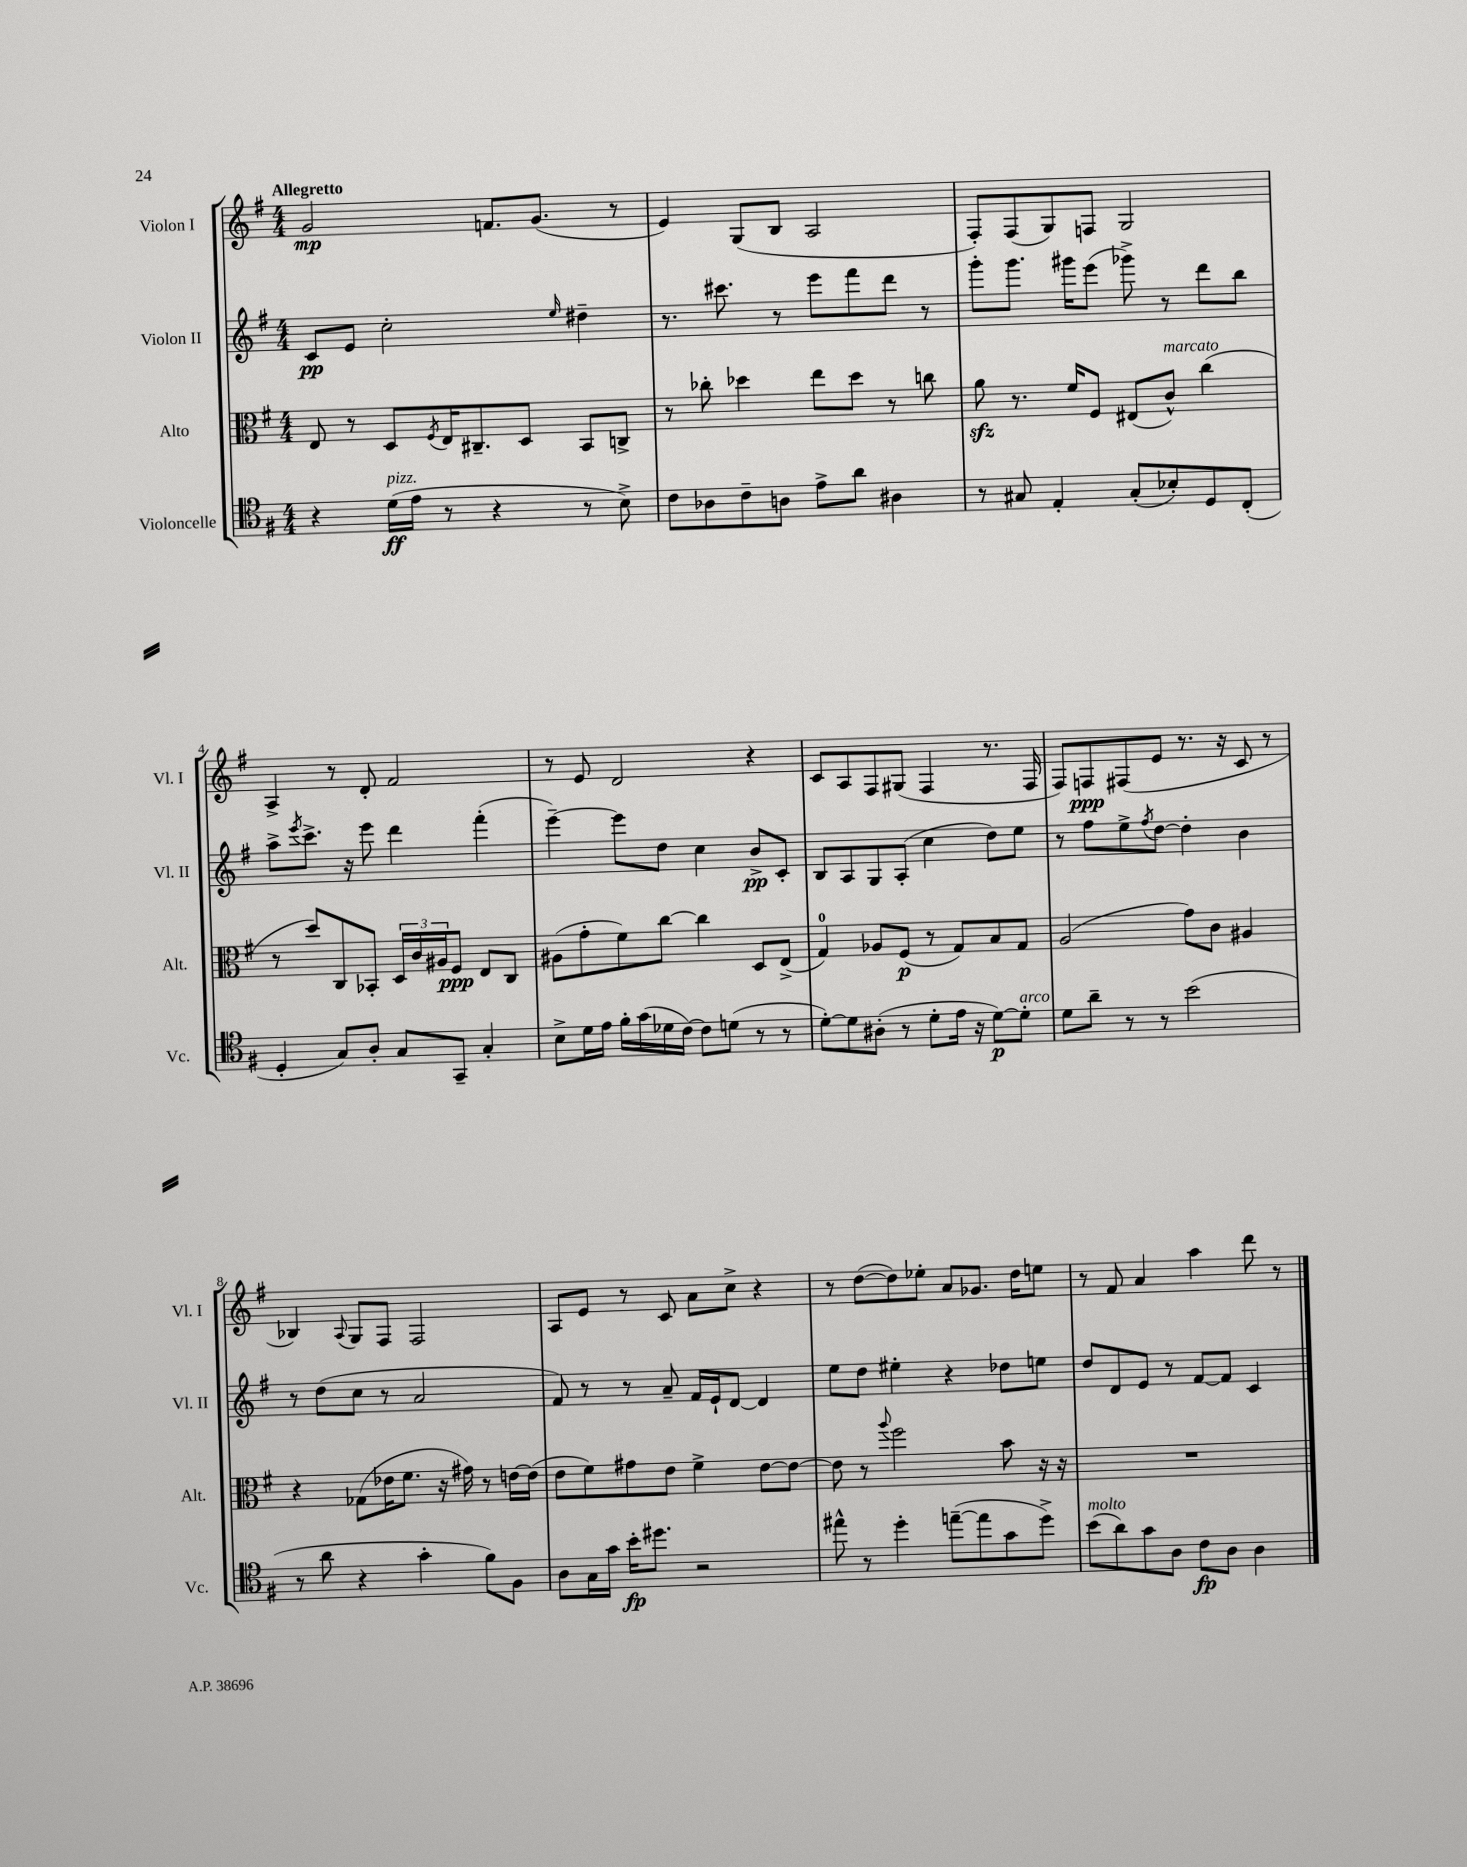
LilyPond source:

<<
\new StaffGroup <<
\new Staff = "s0" \with { instrumentName = "Violon I" shortInstrumentName = "Vl. I" } {
    \clef treble \key g \major \numericTimeSignature \time 4/4 \tempo "Allegretto"
    g'2\mp f'8. g'8.( r8 |
    e'4) g8( b8 a2 |
    fis8-.) fis8( g8) f8 g2 |
    a4-> r8 d'8-. fis'2 |
    r8 e'8 d'2 r4 |
    c'8 a8 fis8 gis8( fis4 r8. fis16 |
    fis8) f8\ppp fis8( e'8 r8. r16 c'8 r8 |
    bes4) \appoggiatura { a8 } g8 fis8 fis2 |
    a8 e'8 r8 c'8 a'8 c''8-> r4 |
    r8 d''8~( d''8) ees''8-. a'8 ges'8. d''16 e''8 |
    r8 fis'8 a'4 a''4 d'''8 r8 \bar "|." |
}
\new Staff = "s1" \with { instrumentName = "Violon II" shortInstrumentName = "Vl. II" } {
    \clef treble \key g \major \numericTimeSignature \time 4/4
    c'8\pp e'8 c''2-. \grace { e''16 } dis''4-- |
    r8. cis'''8. r8 e'''8 fis'''8 d'''8 r8 |
    g'''8-. g'''8. gis'''16 e'''8( ges'''8->) r8 d'''8 b''8 |
    a''8-> \acciaccatura { e'''8 } c'''8.-> r16 e'''8 d'''4 fis'''4-.( |
    e'''4~--) e'''8 d''8 c''4 b'8->\pp c'8-. |
    b8 a8 g8 a8-.( c''4 d''8) e''8 |
    r8 fis''8 e''8-> \acciaccatura { fis''8 } d''8~ d''4-. b'4 |
    r8 d''8( c''8 r8 a'2 |
    fis'8) r8 r8 a'8-- fis'16 e'16-! d'8~ d'4 |
    e''8 d''8 eis''4-. r4 des''8 e''8 |
    d''8 d'8 e'8 r8 fis'8~ fis'8 c'4 \bar "|." |
}
\new Staff = "s2" \with { instrumentName = "Alto" shortInstrumentName = "Alt." } {
    \clef alto \key g \major \numericTimeSignature \time 4/4
    e8 r8 d8 \acciaccatura { fis8 } e16 cis8.-- d8 b,8 c8-> |
    r8 ces''8-. des''4 e''8 des''8 r8 c''8 |
    a'8\sfz r8. fis'16 fis8 eis8( c'8-^^\markup { \italic "marcato" }) c''4( |
    r8 d''8) c8 bes,8-. \tuplet 3/2 { d16 c'16 ais16 } fis8\ppp e8 c8 |
    ais8( g'8-. fis'8) c''8~ c''4 d8 e8->( |
    g4-0) aes8 fis8\p( r8 g8) b8 g8 |
    a2( g'8) c'8 ais4 |
    r4 ges8( ees'16 fis'8. r16 gis'16) r8 e'16~ e'16( |
    e'8 fis'8) gis'8 e'8 fis'4-> e'8~ e'8~ |
    e'8 r8 \appoggiatura { a''8 } fis''2 b'8 r16 r16 |
    R1 \bar "|." |
}
\new Staff = "s3" \with { instrumentName = "Violoncelle" shortInstrumentName = "Vc." } {
    \clef tenor \key g \major \numericTimeSignature \time 4/4
    r4 d'16\ff^\markup { \italic "pizz." }( e'16 r8 r4 r8 b8->) |
    c'8 aes8 c'8-- a8 e'8-> a'8 ais4 |
    r8 gis8 e4-. gis8-.( bes8-.) d8 c8-.( |
    d4-. g8) a8-. g8 g,8-- g4-. |
    b8-> d'16 e'16 fis'16-. g'16( des'16 c'16~) c'8 d'8( r8 r8 |
    d'8~-.) d'8 ais8-.( r8 d'8-. e'16 r16 d'8~\p) d'8-.^\markup { \italic "arco" } |
    d'8 a'8-- r8 r8 b'2( |
    r8 a'8 r4 g'4-. fis'8) fis8 |
    a8 g16 g'16 b'16-.\fp dis''8. r2 |
    eis''8-^ r8 d''4-. e''8~--( e''8 g'8 d''8->) |
    b'8^\markup { \italic "molto" }( a'8) g'8 a8 c'8\fp a8 a4 \bar "|." |
}
>>
>>
